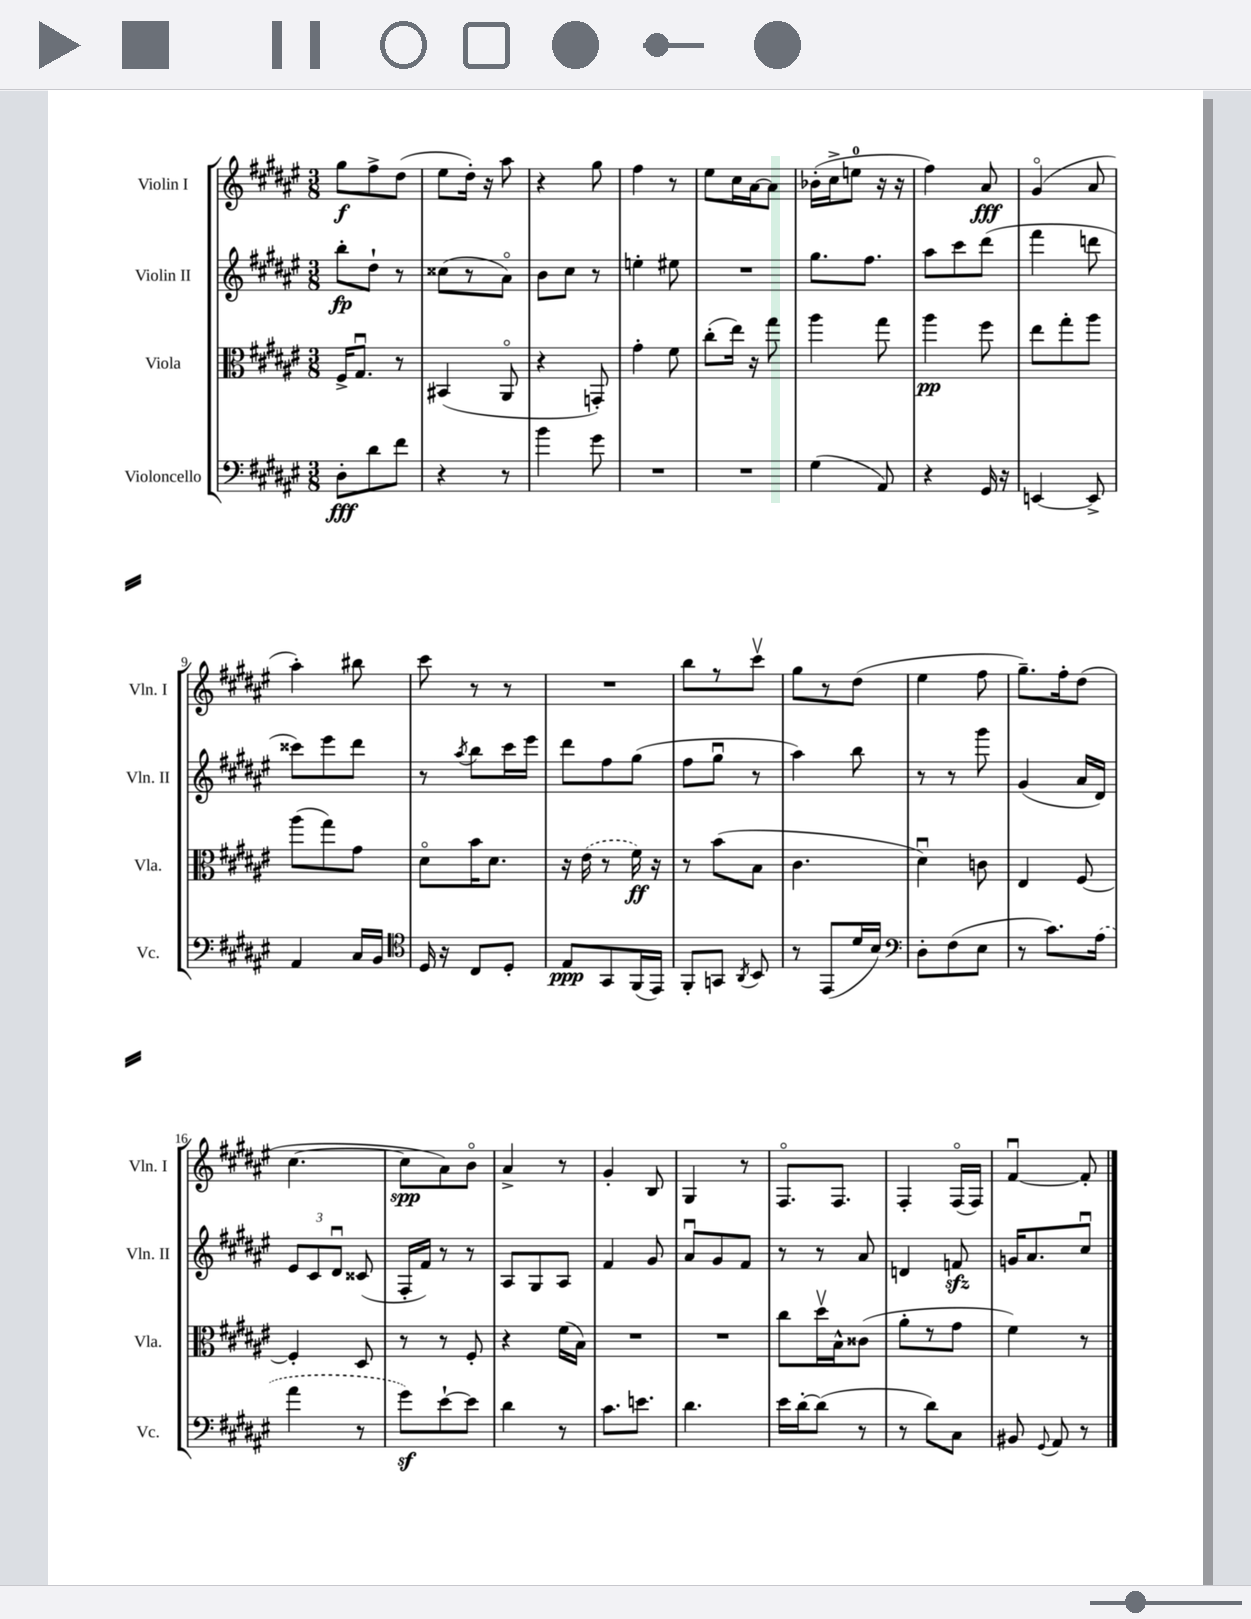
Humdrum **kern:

**kern	**dynam	**kern	**dynam	**kern	**dynam	**kern	**dynam
*part4	*part4	*part3	*part3	*part2	*part2	*part1	*part1
*staff4	*staff4	*staff3	*staff3	*staff2	*staff2	*staff1	*staff1
*I"Violoncello	*	*I"Viola	*	*I"Violin II	*	*I"Violin I	*
*I'Vc.	*	*I'Vla.	*	*I'Vln. II	*	*I'Vln. I	*
*clefF4	*	*clefC3	*	*clefG2	*	*clefG2	*
*k[f#c#g#d#a#e#]	*	*k[f#c#g#d#a#e#]	*	*k[f#c#g#d#a#e#]	*	*k[f#c#g#d#a#e#]	*
*M3/8	*	*M3/8	*	*M3/8	*	*M3/8	*
=1	=1	=1	=1	=1	=1	=1	=1
8D#'\L	fff	16F#^/KL	.	8bb'\L	fp	8gg#\L	f
.	.	8.G#u/J	.	.	.	.	.
8d#\	.	.	.	8dd#`\J	.	8ff#^\	.
8f#\J	.	8r	.	8r	.	(8dd#\J	.
=2	=2	=2	=2	=2	=2	=2	=2
4r	.	(4BB#X/	.	(8cc##X\L	.	8ee#\L	.
.	.	.	.	8r	.	16dd#'\Jk)	.
.	.	.	.	.	.	16r	.
8r	.	8AA#/	.	8a#\J)	.	8aa#\	.
=3	=3	=3	=3	=3	=3	=3	=3
4b\	.	4r	.	8b\L	.	4r	.
.	.	.	.	8cc#\J	.	.	.
8g#\	.	8GGn'/)	.	8r	.	8gg#\	.
=4	=4	=4	=4	=4	=4	=4	=4
4.r	.	4g#'\	.	4een'\	.	4ff#\	.
.	.	8f#\	.	8ee#X\	.	8r	.
=5	=5	=5	=5	=5	=5	=5	=5
4.r	.	(8cc#'\L	.	4.r	.	8ee#\L	.
.	.	16ee#\Jk)	.	.	.	16cc#\L	.
.	.	16r	.	.	.	[16a#\J	.
.	.	8gg#\	.	.	.	8a#\J]	.
=6	=6	=6	=6	=6	=6	=6	=6
(4G#\	.	4aa#\	.	8.gg#\L	.	(16b-X'\LL	.
.	.	.	.	.	.	16cc#^\J	.
.	.	.	.	.	.	8een\J	.
.	.	.	.	8.ff#\J	.	.	.
8AA#/)	.	8gg#\	.	.	.	16r	.
.	.	.	.	.	.	16r	.
=7	=7	=7	=7	=7	=7	=7	=7
4r	.	4aa#\	pp	8aa#\L	.	4ff#\)	.
.	.	.	.	8ccc#\	.	.	.
16GG#/	.	8ff#\	.	(8ddd#\J	.	8a#/	fff
16r	.	.	.	.	.	.	.
=8	=8	=8	=8	=8	=8	=8	=8
[4EEn/	.	8ee#\L	.	4fff#\	.	(4g#/	.
.	.	8gg#'\	.	.	.	.	.
8EE^/]	.	8aa#\J	.	8dddn\	.	8a#/	.
!!LO:LB:g=z
=9	=9	=9	=9	=9	=9	=9	=9
4AA#/	.	(8aa#\L	.	8ccc##X\L)	.	4aa#'\)	.
.	.	8gg#\)	.	8eee#\	.	.	.
16C#/LL	.	8g#\J	.	8ddd#\J	.	8bb#X\	.
16BB/JJ	.	.	.	.	.	.	.
=10	=10	=10	=10	=10	=10	=10	=10
*clefC4	*	*	*	*	*	*	*
16D#/	.	8d#\L	.	8r	.	8ccc#\	.
16r	.	.	.	.	.	.	.
.	.	.	.	8qaa#/	.	.	.
8C#/L	.	16b\K	.	8bb\L	.	8r	.
.	.	8.d#\J	.	.	.	.	.
8D#'/J	.	.	.	16ccc#\L	.	8r	.
.	.	.	.	16eee#\JJ	.	.	.
=11	=11	=11	=11	=11	=11	=11	=11
8E#/L	ppp	16r	.	8ddd#\L	.	4.r	.
.	.	(16e#\	.	.	.	.	.
8GG#/	.	8r	.	8ff#\	.	.	.
(16FF#/L	.	16f#\)	ff	(8gg#\J	.	.	.
16EE#/JJ)	.	16r	.	.	.	.	.
=12	=12	=12	=12	=12	=12	=12	=12
8FF#'/L	.	8r	.	8ff#\L	.	8bb\L	.
8GGn/J	.	(8b\L	.	8gg#u\J	.	8r	.
8qAA#/	.	.	.	.	.	.	.
8BB/	.	8B\J	.	8r	.	8ccc#v\J	.
=13	=13	=13	=13	=13	=13	=13	=13
8r	.	4.c#\	.	4aa#\)	.	8gg#\L	.
(8EE#/L	.	.	.	.	.	8r	.
16d#/L	.	.	.	8bb\	.	(8dd#\J	.
16B/JJ)	.	.	.	.	.	.	.
=14	=14	=14	=14	=14	=14	=14	=14
*clefF4	*	*	*	*	*	*	*
8D#'\L	.	4d#u\)	.	8r	.	4ee#\	.
(8F#\	.	.	.	8r	.	.	.
8E#\J	.	8cn\	.	8ggg#\	.	8ff#\	.
=15	=15	=15	=15	=15	=15	=15	=15
8r	.	4E#/	.	(4g#/	.	8.gg#~\L)	.
8.c#\L)	.	.	.	.	.	.	.
.	.	.	.	.	.	16ff#'\k	.
.	.	[8F#/	.	16a#/LL	.	(8dd#\J	.
(16A#\Jk	.	.	.	16d#/JJ)	.	.	.
!!LO:LB:g=z
=16	=16	=16	=16	=16	=16	=16	=16
4a#\	.	4F#'/]	.	12e#/L	.	[4.cc#\	.
.	.	.	.	12c#/	.	.	.
.	.	.	.	12d#u/J	.	.	.
8r	.	8D#/	.	(8c##X/	.	.	.
=17	=17	=17	=17	=17	=17	=17	=17
8g#z\L)	.	8r	.	16F#'/LL	.	8cc#\L]	spp
.	.	.	.	16f#/JJ)	.	.	.
[8e#`\	.	8r	.	8r	.	8a#\)	.
8e#\J]	.	8F#'/	.	8r	.	8b\J	.
=18	=18	=18	=18	=18	=18	=18	=18
4d#\	.	4r	.	8A#/L	.	4a#^/	.
.	.	.	.	8G#/	.	.	.
8r	.	(16f#\LL	.	8A#/J	.	8r	.
.	.	16B\JJ)	.	.	.	.	.
=19	=19	=19	=19	=19	=19	=19	=19
8.c#\L	.	4.r	.	4f#/	.	4g#'/	.
8.en\J	.	.	.	.	.	.	.
.	.	.	.	8g#/	.	8B/	.
=20	=20	=20	=20	=20	=20	=20	=20
4.d#\	.	4.r	.	8a#u/L	.	4G#/	.
.	.	.	.	8g#/	.	.	.
.	.	.	.	8f#/J	.	8r	.
=21	=21	=21	=21	=21	=21	=21	=21
16e#\LL	.	8cc#\L	.	8r	.	8.F#/L	.
[16d#'\J	.	.	.	.	.	.	.
(8d#\J]	.	16dd#v\L	.	8r	.	.	.
.	.	16B^^\J	.	.	.	8.F#/J	.
8r	.	(8c##X\J	.	8a#/	.	.	.
=22	=22	=22	=22	=22	=22	=22	=22
8r	.	8a#'\L	.	4dn/	.	4F#'/	.
8d#\L)	.	8r	.	.	.	.	.
8C#\J	.	8g#\J	.	8fnzz/	.	(16F#/LL	.
.	.	.	.	.	.	16F#/JJ)	.
=23	=23	=23	=23	=23	=23	=23	=23
8BB#X/	.	4f#\)	.	16gn/KL	.	[4f#u/	.
.	.	.	.	8.a#/	.	.	.
8qqGG#/	.	.	.	.	.	.	.
8AA#/	.	.	.	.	.	.	.
8r	.	8r	.	8cc#u/J	.	8f#'/]	.
==	==	==	==	==	==	==	==
*-	*-	*-	*-	*-	*-	*-	*-
